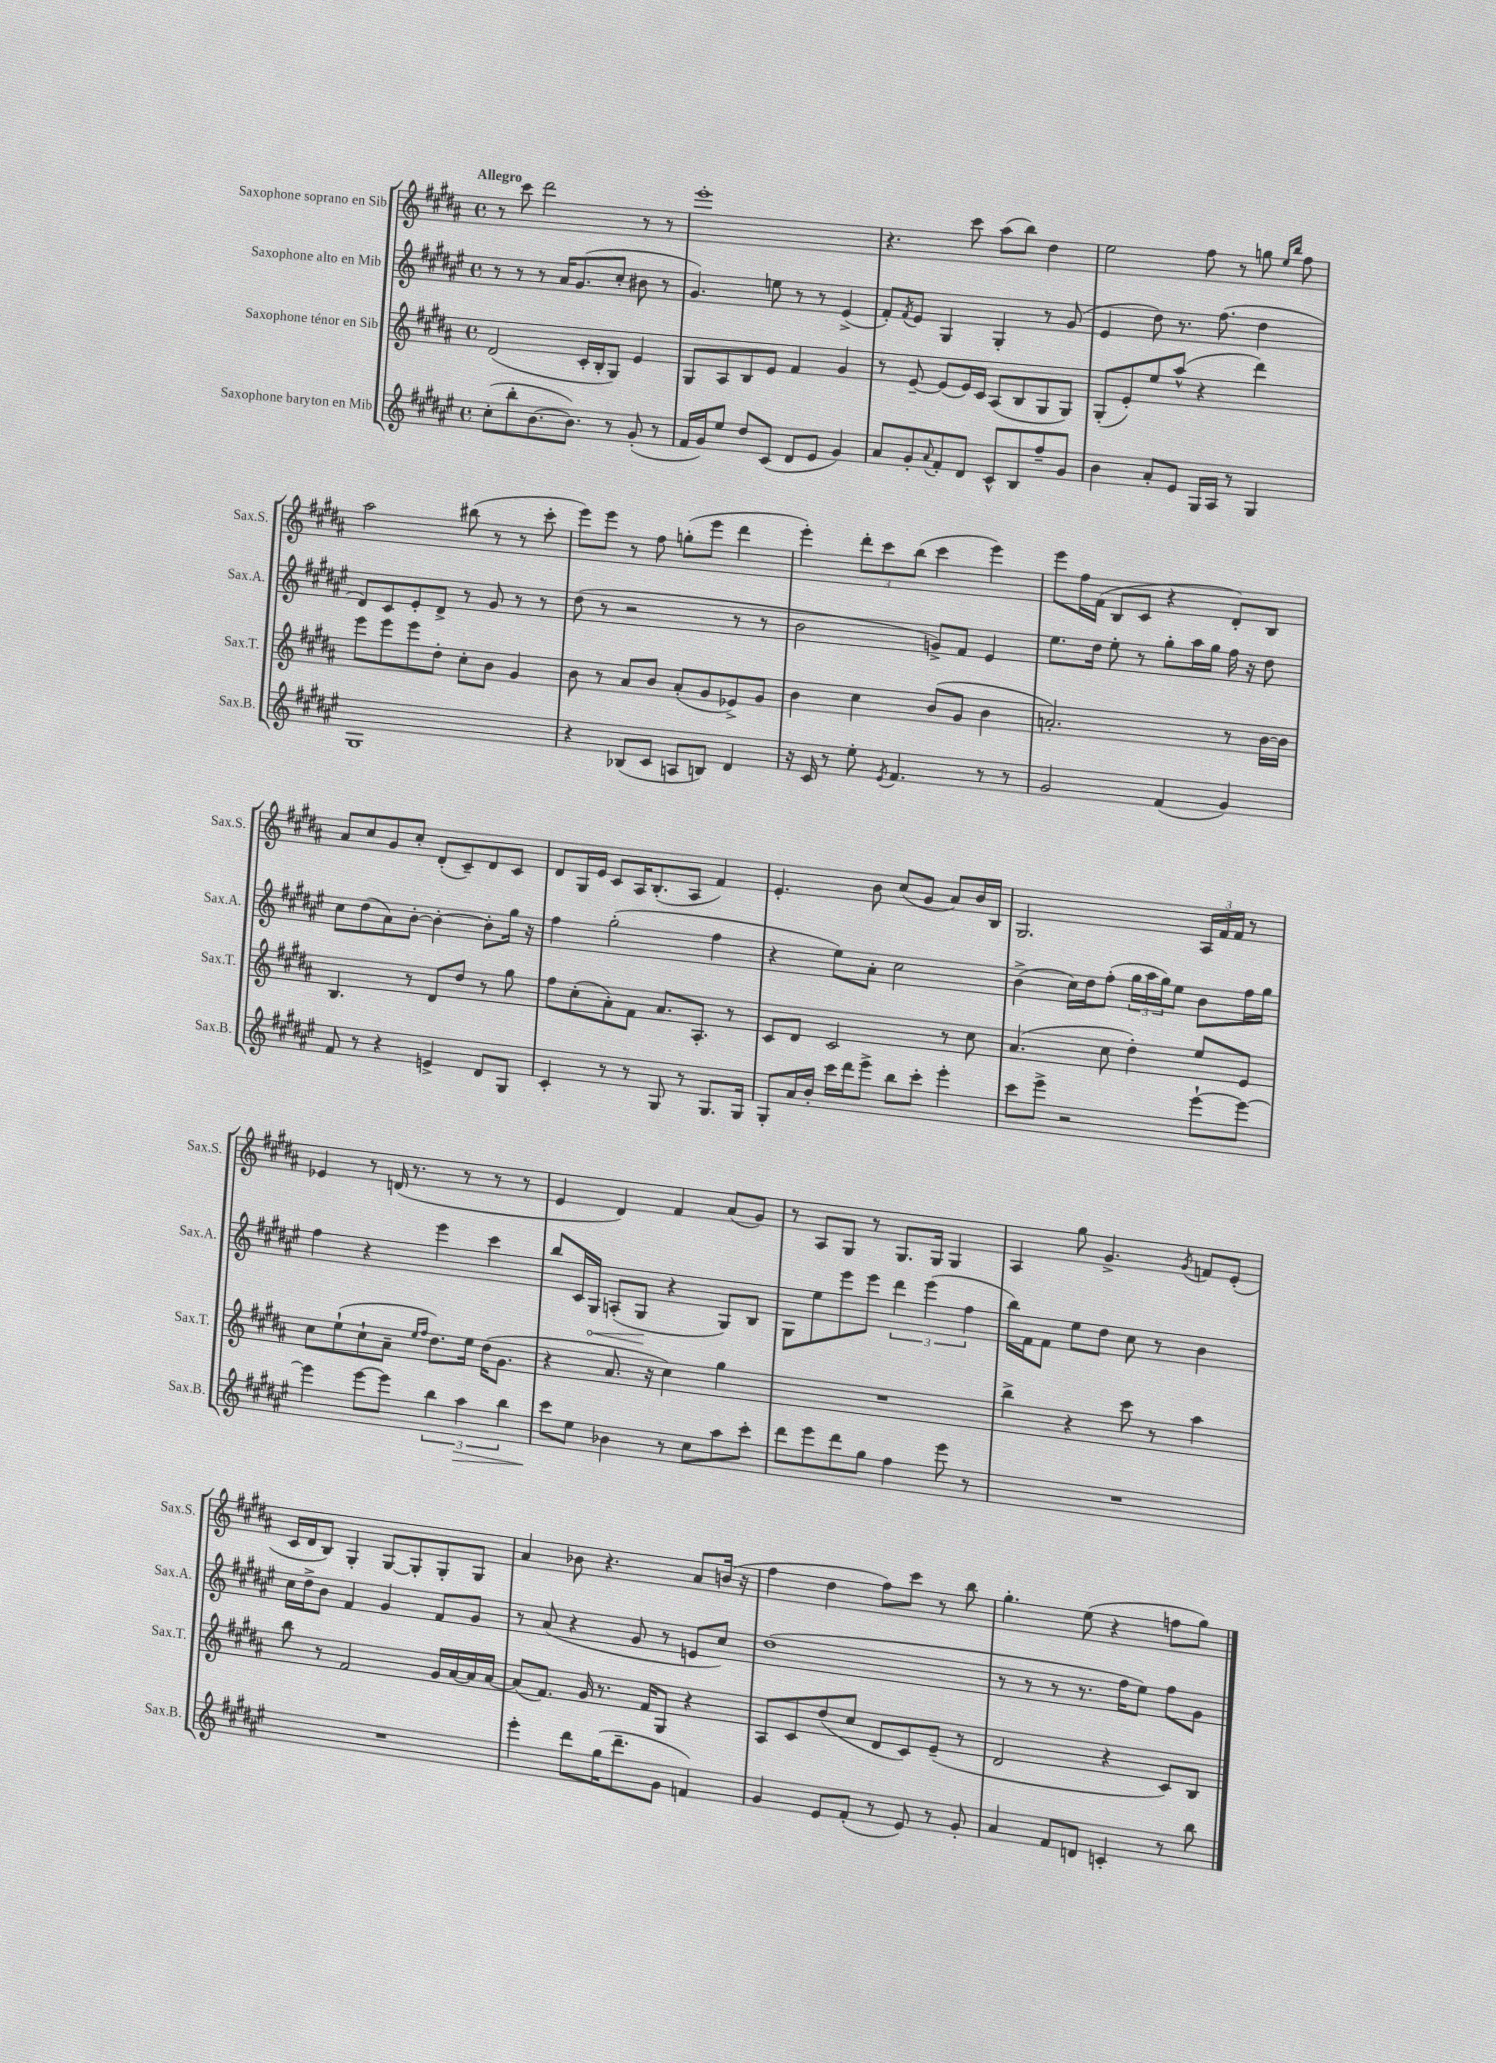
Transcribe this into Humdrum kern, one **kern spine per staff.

**kern	**dynam	**kern	**kern	**dynam	**kern
*part4	*part4	*part3	*part2	*part2	*part1
*staff4	*staff4	*staff3	*staff2	*staff2	*staff1
*I"Saxophone baryton en Mib	*	*I"Saxophone ténor en Sib	*I"Saxophone alto en Mib	*	*I"Saxophone soprano en Sib
*I'Sax.B.	*	*I'Sax.T.	*I'Sax.A.	*	*I'Sax.S.
*clefG2	*	*clefG2	*clefG2	*	*clefG2
*k[f#c#g#d#a#e#]	*	*k[f#c#g#d#a#]	*k[f#c#g#d#a#e#]	*	*k[f#c#g#d#a#]
*M4/4	*	*M4/4	*M4/4	*	*M4/4
*met(c)	*	*met(c)	*met(c)	*	*met(c)
=1	=1	=1	=1	=1	=1
!	!	!	!	!	!LO:TX:a:B:t=Allegro
(8cc#'\L	.	(2d#/	8r	.	8r
8bb'\	.	.	8r	.	8ccc#\
[8.b\	.	.	8r	.	2ddd#\
.	.	.	16a#/KL	.	.
8.b\J])	.	.	(8.g#/	.	.
.	.	16c#'/LL	.	.	.
.	.	16B'/J	.	.	.
8r	.	8G#/J)	8cc#'/J	.	.
(8g#'/	.	4e/	8b#X\	.	8r
8r	.	.	8r	.	8r
=2	=2	=2	=2	=2	=2
16f#/LL	.	8G#/L	4.g#/)	.	1eee'
16g#/J)	.	.	.	.	.
8ee#/J	.	8A#/	.	.	.
8dd#/L	.	8B/	.	.	.
(8c#/J	.	8e/J	8een\	.	.
8d#/L	.	4f#/	8r	.	.
8e#/J	.	.	8r	.	.
4g#/)	.	4g#/	(4e#^/	.	.
=3	=3	=3	=3	=3	=3
8a#/L	.	8r	8f#'/L)	.	4.r
.	.	.	8qf#/	.	.
8g#'/	.	[8e~/	8e#/J	.	.
8qqa#/	.	.	.	.	.
8f#'/	.	(8e/L]	4G#/	.	.
8d#/J	.	16e/L)	.	.	8ccc#\
.	.	16c#/JJ	.	.	.
8c#^^/L	.	(8A#/L	4G#'/	.	(8aa#\L
8B/	.	8B/	.	.	8bb\J)
8ff#~/	.	8G#/	8r	.	4dd#\
8g#/J	.	8G#/J)	(8g#/	.	.
=4	=4	=4	=4	=4	=4
4b\	.	(8G#'/L	4e#/	.	2ee\
.	.	8e'/)	.	.	.
8a#'/L	.	8ee/	8dd#\)	.	.
8e#/J	.	(8aa#^^/J	8.r	.	.
16G#/LL	.	4r	.	.	8ff#\
16A#/JJ	.	.	(8.ff#\	.	.
8r	.	.	.	.	8r
4G#/	.	4ddd#\)	4dd#\	.	8ggn\
.	.	.	.	.	16qqee/LL
.	.	.	.	.	16qqbb/JJ
.	.	.	.	.	8ff#\
!!LO:LB:g=z
=5	=5	=5	=5	=5	=5
1G#	.	8eee\L	8d#/L)	.	2aa#\
.	.	8eee\	8c#/	.	.
.	.	8eee\	8e#'/	.	.
.	.	8dd#'\J	8d#^/J	.	.
.	.	8cc#'\L	8r	.	(8bb#X\
.	.	8b\J	8g#/	.	8r
.	.	4g#/	8r	.	8r
.	.	.	8r	.	8ccc#'\
=6	=6	=6	=6	=6	=6
4r	.	8b\	(8dd#\	.	8eee\L)
.	.	8r	8r	.	8eee\J
(8B-X/L	.	8a#/L	2r	.	8r
8c#/J	.	8b/J	.	.	8ff#\
8An/L	.	(8a#'/L	.	.	(8ggn'\L
8Bn/J)	.	8g#/	.	.	8eee\J
4d#/	.	8e-X^/)	8r	.	4ddd#\
.	.	8g#/J	8r	.	.
=7	=7	=7	=7	=7	=7
16r	.	4b\	2b\	.	4eee'\)
16c#/	.	.	.	.	.
8r	.	.	.	.	.
8ee#'\	.	4cc#\	.	.	12ddd#'\L
.	.	.	.	.	12ccc#\
8qe#/	.	.	.	.	.
4.f#/	.	.	.	.	.
.	.	.	.	.	(12bb\J
.	.	(8b/L	8gn^/L)	.	4ccc#\
.	.	8g#/J	8f#/J	.	.
8r	.	4b\	4e#/	.	4eee\)
8r	.	.	.	.	.
=8	=8	=8	=8	=8	=8
2g#/	.	2.an'/)	8.ee#\L	.	8eee\L
.	.	.	.	.	16ff#\L
.	.	.	16dd#\Jk	.	(16f#\JJ
.	.	.	8ee#'\	.	8B/L
.	.	.	8r	.	8c#/J
(4f#/	.	.	8gg#'\L	.	4r
.	.	.	16aa#\L	.	.
.	.	.	16gg#\JJ	.	.
4g#/)	.	8r	16ff#\	.	8d#'/L)
.	.	.	16r	.	.
.	.	[16b\LL	8dd#\	.	8B/J
.	.	16b\JJ]	.	.	.
!!LO:LB:g=z
=9	=9	=9	=9	=9	=9
8f#/	.	4.B/	8cc#\L	.	8a#/L
8r	.	.	(8dd#\	.	8cc#/
4r	.	.	8a#\)	.	8g#/
.	.	8r	[8b'\J	.	8cc#'/J
4en^/	.	8d#/L	4b'\_	.	(8d#'/L
.	.	8dd#/J	.	.	8c#~/)
8d#/L	.	8r	8b'\L]	.	8d#/
8G#/J	.	8gg#\	16gg#\Jk	.	8c#/J
.	.	.	16r	.	.
=10	=10	=10	=10	=10	=10
4c#'/	.	8ff#\L	4ff#\	.	8d#/L
.	.	(8cc#'\	.	.	16G#/L
.	.	.	.	.	16e/JJ
8r	.	8a#'\)	(2gg#'\	.	8c#/L
8r	.	8f#\J	.	.	16A#/K
.	.	.	.	.	(8.B'/
8G#/	.	8.a#/L	.	.	.
8r	.	.	.	.	8A#/J
.	.	8.A#'/J	.	.	.
8.G#/L	.	.	4ff#\	.	4f#/)
.	.	8r	.	.	.
16G#/Jk	.	.	.	.	.
=11	=11	=11	=11	=11	=11
8G#'/L	.	8c#/L	4r	.	4.e'/
16a#/L	.	8d#/J	.	.	.
16b'/JJ	.	.	.	.	.
16ccc#\LL	.	2c#/	8ee#\L)	.	.
16ddd#\J	.	.	.	.	.
8eee#^\J	.	.	8a#'\J	.	8b\
8bb\L	.	.	2cc#\	.	(8cc#/L
8ccc#'\J	.	.	.	.	8g#/J
4eee#'\	.	8r	.	.	8a#/L)
.	.	8cc#\	.	.	16b/L
.	.	.	.	.	16B/JJ
=12	=12	=12	=12	=12	=12
8ccc#\L	.	(4.a#/	(4b^\	.	2.G#/
8eee#^\J	.	.	.	.	.
2r	.	.	16cc#\LL)	.	.
.	.	.	16dd#\J	.	.
.	.	8cc#\	(8ff#'\J	.	.
.	.	4dd#'\)	24gg#\LL	.	.
.	.	.	24aa#\	.	.
.	.	.	24gg#\J)	.	.
.	.	.	8ee#\J	.	.
[8eee#`\L	.	8ee/L	8b\L	.	24A#/LL
.	.	.	.	.	24f#/
.	.	.	.	.	24f#/JJ
8eee#\J_	.	8e/J	16ff#\L	.	8r
.	.	.	16gg#\JJ	.	.
!!LO:LB:g=z
=13	=13	=13	=13	=13	=13
4eee#\]	.	8cc#\L	4ff#\	.	4e-X/
.	.	(8ee`\	.	.	.
[8eee#\L	.	8cc#`\	4r	.	8r
8eee#\J]	.	8a#~\J	.	.	(16dn/
.	.	.	.	.	8.r
.	.	16qqee/LL	.	.	.
.	.	16qqff#/JJ	.	.	.
6bb\	.	8.dd#\L)	4eee#\	.	.
.	.	.	.	.	8r
!	!LO:HP:b	!	!	!	!
6aa#\	>	.	.	.	.
.	.	16ee\Jk	.	.	.
.	.	(16dd#\KL	4ccc#\	.	8r
.	.	8.g#\J	.	.	.
6bb\	.	.	.	.	.
.	.	.	.	.	8r
=14	=14	=14	=14	=14	=14
8ccc#\L	.	4r	8bb/L	.	4e/
8ee#\J	]	.	16c#/L	.	.
!	!	!	!	!LO:HP:b	!
.	.	.	16G#/JJ	<	.
4b-X\	.	8.a#/	(8An'/L	.	4d#/)
.	.	.	8G#/J	.	.
.	.	16r	.	.	.
8r	.	4cc#\)	4r	[	4f#/
8cc#\L	.	.	.	.	.
8aa#\	.	4gg#\	8G#/L)	.	(8a#/L
8ccc#'\J	.	.	8B/J	.	8g#/J)
=15	=15	=15	=15	=15	=15
8ddd#\L	.	1r	8G#\L	.	8r
8eee#\	.	.	8ee#\	.	8A#/L
8ddd#\	.	.	8eee#\	.	8G#/J
8gg#\J	.	.	8eee#\J	.	8r
4ff#\	.	.	6ddd#\	.	8.G#/L
.	.	.	(6eee#\	.	.
.	.	.	.	.	16G#/Jk
8eee#\	.	.	.	.	4G#/
.	.	.	6ff#\	.	.
8r	.	.	.	.	.
=16	=16	=16	=16	=16	=16
1r	.	4bb^\	16bb\LL)	.	4A#/
.	.	.	16f#\J	.	.
.	.	.	8f#\J	.	.
.	.	4r	8ee#\L	.	8gg#\
.	.	.	8dd#\J	.	4.g#^/
.	.	8ccc#\	8cc#\	.	.
.	.	8r	8r	.	.
.	.	.	.	.	8qg#/
.	.	4aa#\	4b\	.	8fn/L
.	.	.	.	.	(8e'/J
!!LO:LB:g=z
=17	=17	=17	=17	=17	=17
1r	.	8bb\	16cc#\LL	.	16c#/LL
.	.	.	16dd#^\J	.	16d#/J
.	.	8r	8b\J	.	8B/J)
.	.	2f#/	4f#/	.	4G#'/
.	.	.	4g#/	.	[8G#/L
.	.	.	.	.	8G#'/]
.	.	16g#/LL	8f#/L	.	8G#'/
.	.	[16a#/	.	.	.
.	.	16a#/]	8g#/J	.	8G#/J
.	.	[16a#/JJ	.	.	.
=18	=18	=18	=18	=18	=18
4eee#'\	.	(8a#/L]	8r	.	4a#/
.	.	8.f#/J)	(8a#/	.	.
8ddd#\L	.	.	4r	.	8b-X\
.	.	16g#/	.	.	.
(16gg#\K	.	8.r	.	.	4.r
8.ddd#~\	.	.	.	.	.
.	.	.	8g#/	.	.
.	.	16f#/KL	.	.	.
8g#\J	.	8G#/J	8r	.	.
4fn/)	.	4r	8en/L	.	8a#/L
.	.	.	8cc#/J)	.	(16bn/Jk
.	.	.	.	.	16r
=19	=19	=19	=19	=19	=19
4g#/	.	8A#/L	(1dd#	.	4ff#\
.	.	8c#/	.	.	.
8e#/L	.	(8dd#/	.	.	4dd#\
(8f#'/J	.	8cc#/J	.	.	.
8r	.	8d#/L	.	.	8ff#\L)
8e#/)	.	8c#/)	.	.	8ccc#\J
8r	.	(8e~/J	.	.	8r
8g#'/	.	8r	.	.	8bb\
=20	=20	=20	=20	=20	=20
4a#/	.	2d#/	8r	.	4.gg#'\
.	.	.	8r	.	.
8f#/L	.	.	8r	.	.
8dn/J	.	.	8.r	.	(8ee\
4cn'/	.	4r	.	.	4r
.	.	.	16ff#\KL	.	.
.	.	.	8ee#\J)	.	.
8r	.	8c#/L)	8ff#\L	.	8ffn\L
8bb\	.	8B/J	8g#\J	.	8gg#\J)
==	==	==	==	==	==
*-	*-	*-	*-	*-	*-
